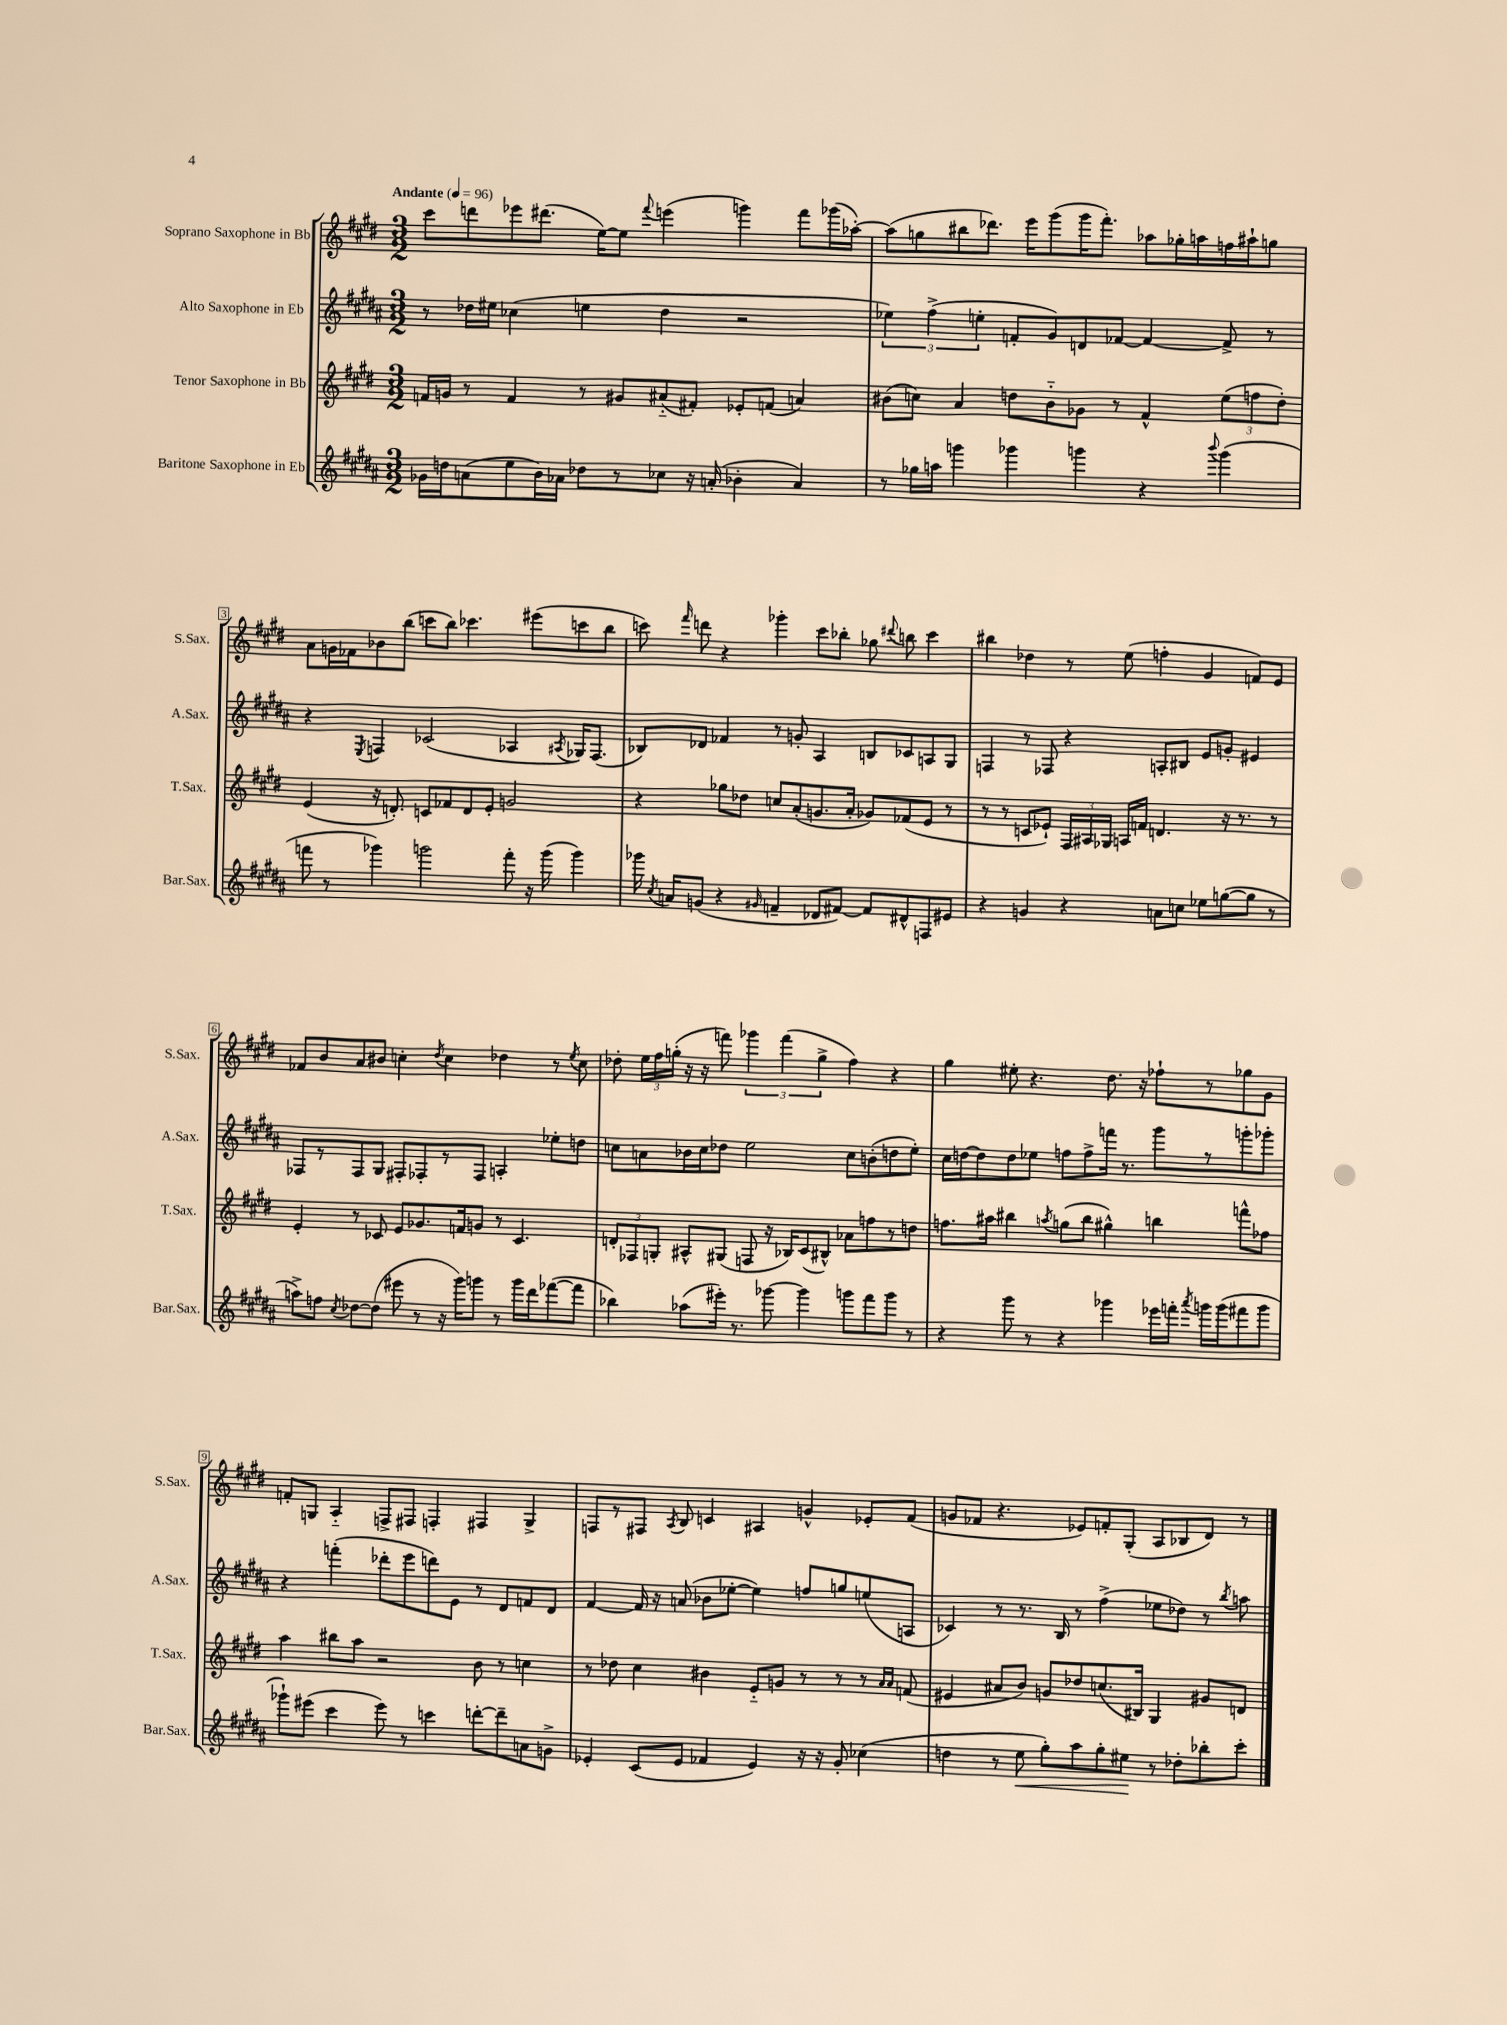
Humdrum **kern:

**kern	**dynam	**kern	**kern	**kern
*part4	*part4	*part3	*part2	*part1
*staff4	*staff4	*staff3	*staff2	*staff1
*I"Baritone Saxophone in Eb	*	*I"Tenor Saxophone in Bb	*I"Alto Saxophone in Eb	*I"Soprano Saxophone in Bb
*I'Bar.Sax.	*	*I'T.Sax.	*I'A.Sax.	*I'S.Sax.
*clefG2	*	*clefG2	*clefG2	*clefG2
*k[f#c#g#d#a#]	*	*k[f#c#g#d#]	*k[f#c#g#d#a#]	*k[f#c#g#d#]
*M3/2	*	*M3/2	*M3/2	*M3/2
*MM96	*	*MM96	*MM96	*MM96
=1	=1	=1	=1	=1
!	!	!	!	!LO:TX:a:B:t=Andante
16g-X\LL	.	16fn/LL	8r	8ccc#\L
16ddn\J	.	16gn/JJ	.	.
(8an\	.	8r	16dd-X\LL	8dddn\
.	.	.	16ee#X\JJ	.
8ee\	.	4f/	(4cc-X\	8eee-X\
16b\L)	.	.	.	(8.ddd#X\J
16a-X\JJ	.	.	.	.
8dd-X\L	.	8r	4een\	.
.	.	.	.	[16ee\KL)
8r	.	8g#X/L	.	8ee\J]
.	.	.	.	8qqfff#/
8cc-X\J	.	(8a#X/	4dd-\	(4eeen\
16r	.	8f#X'/J)	.	.
(16an'/	.	.	.	.
4b-X'\	.	8e-X'/L	2r	4gggn\)
.	.	(8fn/J	.	.
4a/)	.	4an/)	.	8fff#\L
.	.	.	.	(16ggg-X\L
.	.	.	.	[16aa-X'\JJ)
=2	=2	=2	=2	=2
8r	.	(8b#X\L	6ee-X\)	(8aa-\L]
16gg-X\LL	.	8ccn\J)	.	8ggn\
.	.	.	(6ff#^\	.
16aan\JJ	.	.	.	.
4gggn\	.	4a/	.	8bb#X\
.	.	.	6een'\	.
.	.	.	.	8.ddd-X\J)
4ggg-X\	.	8ddn\L	8fn'/L	.
.	.	.	.	16eee\KL
.	.	8b#\	8g#/)	(8ggg#\
4gggn\	.	8g-X\J	8dn/	16ggg#\K
.	.	.	.	8.fff#'\J)
.	.	8r	[8f-X/J	.
4r	.	4f#^^/	4f-/_	8aa-X\L
.	.	.	.	16gg-X'\L
.	.	.	.	16aan\
8qqbbb/	.	.	.	.
(4ggg\	.	(12ee\L	8f-^/]	16ffn\
.	.	.	.	16aa#X`\J
.	.	12ffn\	.	.
.	.	.	8r	8ggn\J
.	.	12dd'\J)	.	.
!!LO:LB:g=z
=3	=3	=3	=3	=3
8fffn\	.	(4e/	4r	8a\L
8r	.	.	.	16gn\L
.	.	.	.	16f-X\J
.	.	.	8qE/	.
4ggg-X\)	.	16r	4Fn/	8b-X\
.	.	8.dn'/)	.	.
.	.	.	.	(8bb\J
2gggn\	.	8cn/L	(2c-X/	8cccn\L
.	.	8f-X/	.	8bb\J)
.	.	8d/	.	4.ccc-X\
.	.	8e'/J	.	.
8fff'\	.	2gn/	4A-X/	.
16r	.	.	.	(8eee#X\L
(16ggg\	.	.	.	.
.	.	.	8qA#X/	.
4ggg\)	.	.	16G-X/KL)	8cccn\
.	.	.	(8.F/J	.
.	.	.	.	8bb\J
=4	=4	=4	=4	=4
16ggg-X\	.	4r	8B-X/L)	8cccn\)
8qcc#/	.	.	.	.
16an/KL	.	.	.	.
.	.	.	.	16qqfff#/
(8gn/J	.	.	8d-X/J	8dddn\
4r	.	8gg-X\L	4f-X/	4r
.	.	8dd-X\J	.	.
16qqg#X/	.	.	.	.
4fn~/	.	8ccn/L	8r	4ggg-X'\
.	.	(8a'/	8gn'/	.
8d-X/L	.	8.gn/	4A#/	8ccc\L
[8f#X/J)	.	.	.	8bb-X'\J
.	.	16a'/Jk	.	.
8f#/L]	.	8g-X/L)	8Bn/L	8gg-X\
.	.	.	.	8qqddd#X/
8d#X^^/	.	(8f-X/	8c-X/	8bbn\
8Fn/	.	8e/J	8An/	4ccc\
8e#X/J	.	8r	8G#/J	.
=5	=5	=5	=5	=5
4r	.	8r	4Fn/	4bb#X\
.	.	8r	.	.
4gn/	.	8cn/L	8r	4dd-X\
.	.	8e-X`/J)	8F-X/	.
4r	.	24F#/LL	4r	8r
.	.	24A#X/	.	.
.	.	24G-X/JJ	.	.
.	.	16An/LL	.	(8ee\
.	.	16fn/JJ	.	.
8an\L	.	4.dn/	8An'/L	4ffn'\
8ccn\J	.	.	8B#X/J	.
8ee-X\L	.	.	8e/L	4g#/
([8ggn\	.	16r	8gn'/J	.
.	.	8.r	.	.
8gg\J]	.	.	4e#X/	8fn/L)
8r	.	8r	.	8e/J
!!LO:LB:g=z
=6	=6	=6	=6	=6
8aan^\L)	.	4e'/	8F-X/L	8f-X/L
8ffn\J	.	.	8r	8b/
8qcc#/	.	.	.	.
[8dd-X\L	.	8r	8F-/	8a/
(8dd-\J]	.	8c-X/	8G#/J	8b#X/J
8eee#X\	.	8e/L	8F#X'/L	4ccn'\
8r	.	8.g-X/	8F-X'/	.
.	.	.	.	8qdd#/
16r	.	.	8r	4cc\
16ggg#\KL)	.	16fn/k	.	.
8gggn\J	.	8gn/J	8F-/J	.
8r	.	8r	4An'/	4dd-X\
16ggg\LL	.	4.c-/	.	.
16ddd#\J	.	.	.	.
([8fff-X\	.	.	8ee-X'\L	8r
.	.	.	.	8qee/
8fff-\J]	.	.	8ddn\J	8cc\
=7	=7	=7	=7	=7
4bb-X\)	.	12dn'/L	8ccn\L	8dd-X'\
.	.	12F-X/	.	.
.	.	.	8an\	24ee\LL
.	.	12Gn'/J	.	24ff#\
.	.	.	.	(24ggn'\JJ
(8aa-X\L	.	8A#X^^/L	16b-X\L	16r
.	.	.	16cc\J	16r
16eee#X'\Jk)	.	(8G#X/J	8dd-X\J	8fffn\)
8.r	.	.	.	.
.	.	8Fn/	2ee\	6ggg-X\
[8ggg-X\	.	16r	.	.
.	.	.	.	(6fff\
.	.	16B-X/KL)	.	.
4ggg-\]	.	(8c#/	.	.
.	.	.	.	6gg^\
.	.	8B#X^^/J)	.	.
8gggn\L	.	8a-X\L	8cc\L	4ff#\)
8fff#\	.	8ffn\	(8bn'\	.
8ggg\J	.	8r	8ddn\	4r
8r	.	8ddn\J	8ee'\J)	.
=8	=8	=8	=8	=8
4r	.	8.ffn\L	16cc#\LL	4gg#\
.	.	.	[16ddn\J	.
.	.	.	8dd\]	.
.	.	16aa#X\Jk	.	.
8ggg#\	.	4bb#X\	8dd\	8ee#X'\
8r	.	.	8ee-X\J	4.r
.	.	8qaan/	.	.
4r	.	(8ggn\L	8ffn\L	.
.	.	8bb#\J	8ff^\	.
4ggg-X\	.	4gg#X^^\)	16fffn\Jk	8.dd#\
.	.	.	8.r	.
.	.	.	.	16r
16eee-X\LL	.	4bbn\	8ggg#\L	8ff-X`\L
16fffn'\JJ	.	.	.	.
8qaaa#/	.	.	.	.
16gggn\LL	.	.	8r	8r
(16ggg\J	.	.	.	.
8fff#X\	.	8fffn^^\L	8gggn'\	8gg-X\
8ggg\J	.	8ff-X\J	8ggg-X'\J	8g#\J
!!LO:LB:g=z
=9	=9	=9	=9	=9
8ggg-X`\L)	.	4aa\	4r	8fn'/L
(8eee#X\J	.	.	.	8Gn/J
4ccc#\	.	8bb#X\L	(4fffn'\	4A/
.	.	8aa\J	.	.
8eee#\)	.	2r	8ddd-X'\L	8Fn^/L
8r	.	.	8eee\	8F#X/J
4cccn\	.	.	8dddn\)	4Fn'/
.	.	.	8e\J	.
[8dddn'\L	.	8b\	8r	4F#X/
8ddd~\]	.	8r	8d#/L	.
8an\	.	4ccn\	8fn/	4G^/
8gn^\J	.	.	8d#/J	.
=10	=10	=10	=10	=10
4e-X'/	.	8r	[4f#/	8Fn/L
.	.	8dd-X\	.	8r
(8c#/L	.	4cc#\	16f#/]	8F#X/J
.	.	.	16r	.
.	.	.	.	8qA/
8e-/J	.	.	(8an/	8B/
4f-X/	.	4b#X\	8b-X\L	4cn/
.	.	.	[8ee-X'\J	.
4e-/)	.	8e/L	4ee-\])	4A#X/
.	.	8gn/J	.	.
16r	.	8r	8ffn/L	4gn^^/
16r	.	.	.	.
8g#'/	.	8r	8ggn/	.
(4cc-X\	.	8r	(8een/	8e-X'/L
.	.	16qqa/LL	.	.
.	.	16qqa/JJ	.	.
.	.	(8fn/	8An/J	(8f#/J
=11	=11	=11	=11	=11
4ddn\	.	4e#X/	4c-X/)	8gn/L
.	.	.	.	8f-X/J
8r	.	8a#X/L	8r	4.r
!	!LO:HP:b	!	!	!
8ee\	<	8b/J)	8.r	.
8gg#'\L)	.	8gn/L	.	.
.	.	.	16B/	.
8aa#\	.	8dd-X/	8r	8e-X/L)
8gg#'\	.	(8.ccn/	(4ff#^\	8fn'/
8ee#X\J	.	.	.	(8G#'/J
.	.	16B#X/Jk)	.	.
8r	[	4G#/	8ee-X\L	8A/L
8dd-X'\L	.	.	8dd-X\J)	8B-X/
8bb-X'\	.	8g#X/L	8r	8d#/J)
.	.	.	8qbb/	.
8ccc#'\J	.	8dn/J	8aan\	8r
==	==	==	==	==
*-	*-	*-	*-	*-
